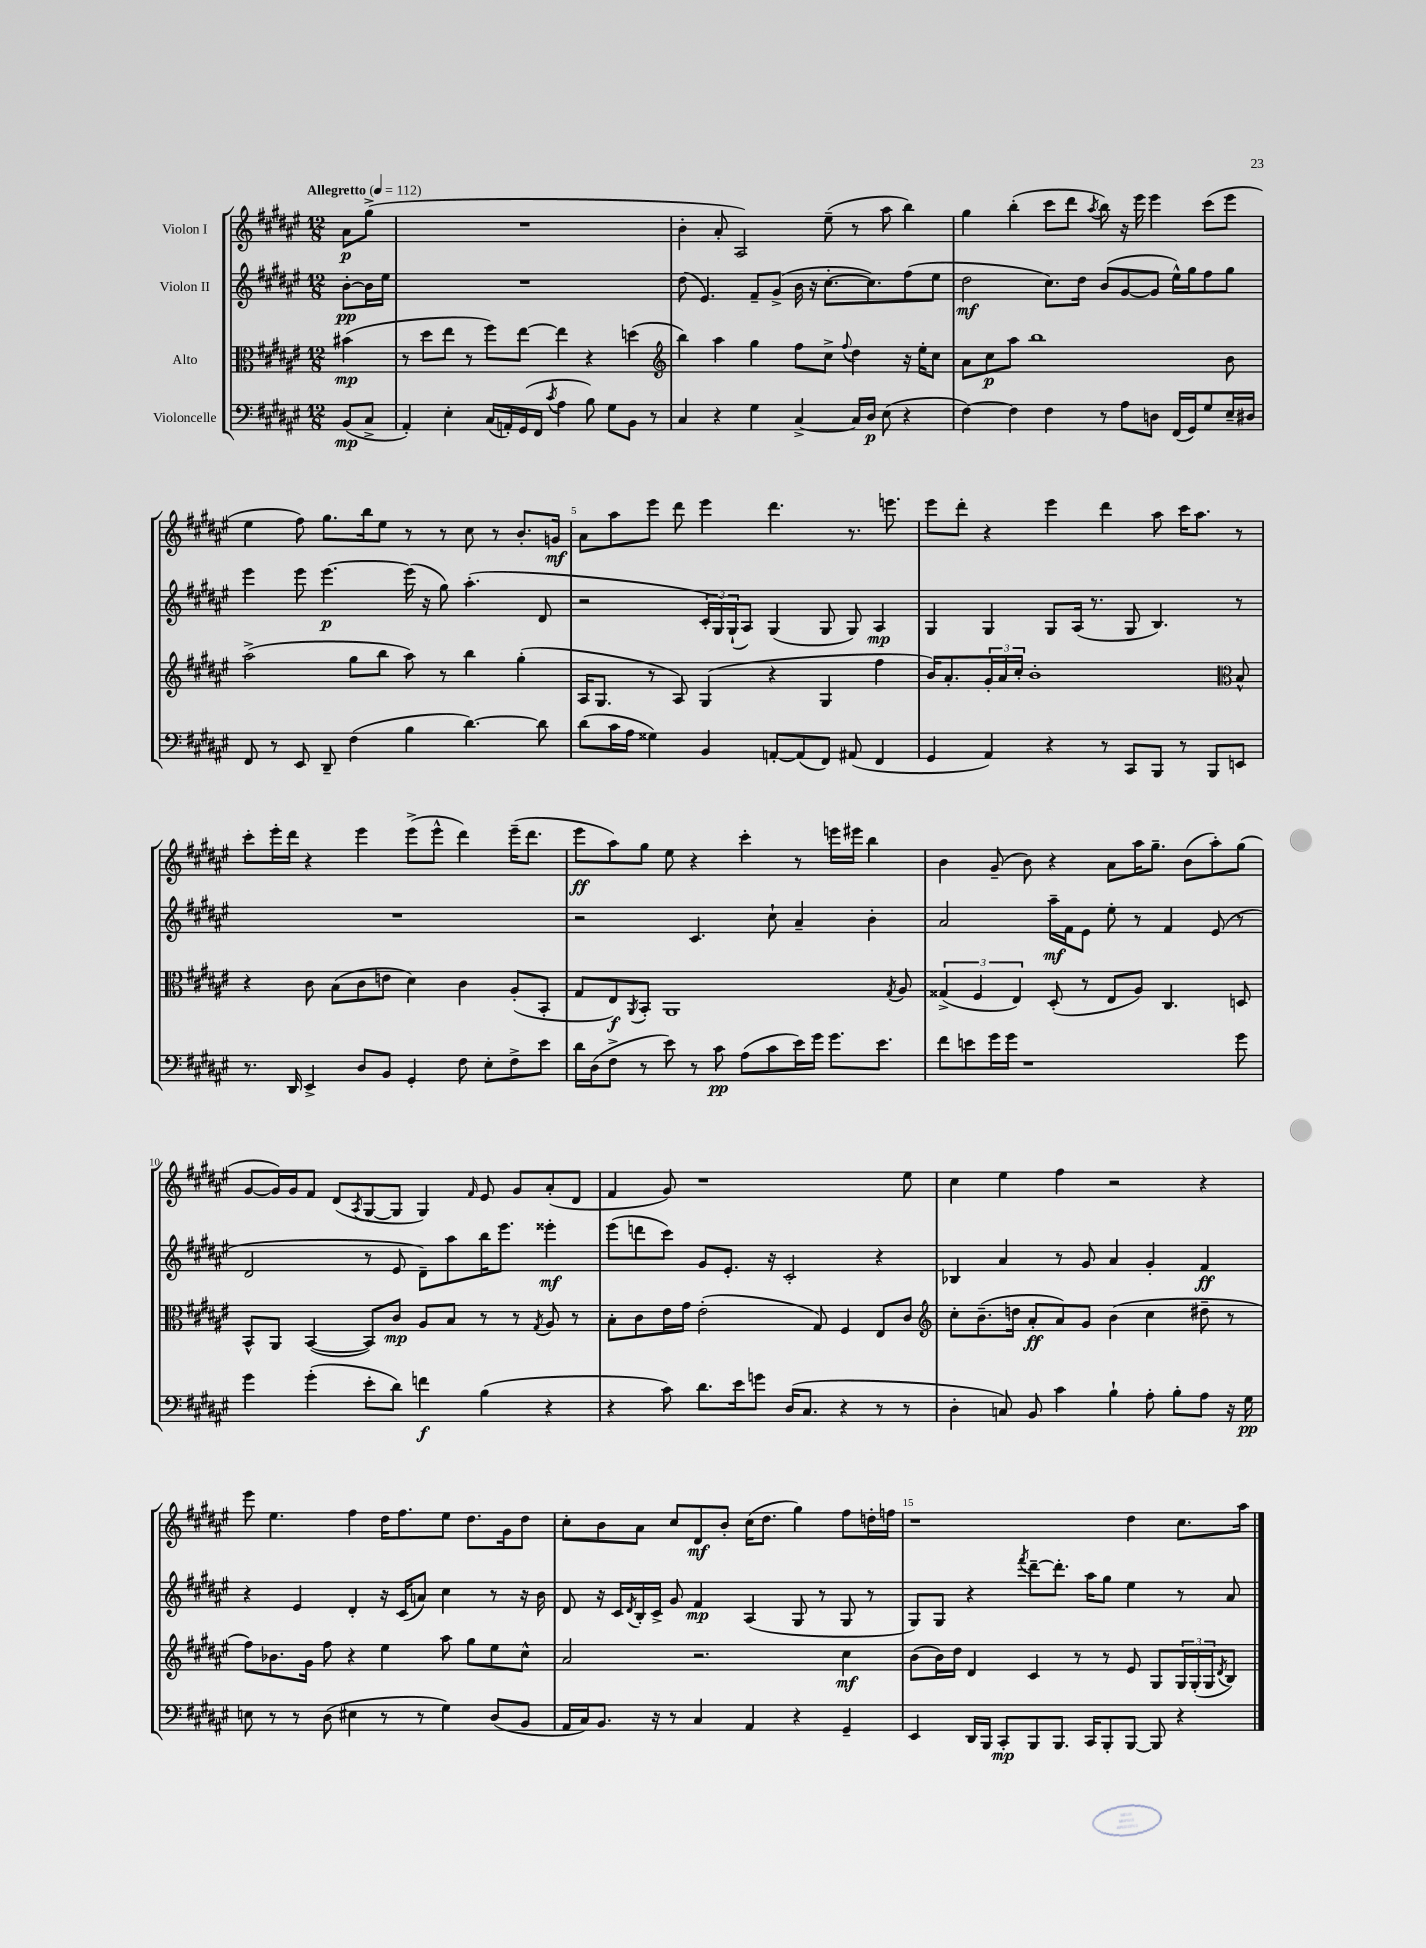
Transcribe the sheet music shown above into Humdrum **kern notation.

**kern	**kern	**kern	**kern
*staff4	*staff3	*staff2	*staff1
*clefF4	*clefC3	*clefG2	*clefG2
*k[f#c#g#d#a#e#]	*k[f#c#g#d#a#e#]	*k[f#c#g#d#a#e#]	*k[f#c#g#d#a#e#]
*M12/8	*M12/8	*M12/8	*M12/8
*MM112	*MM112	*MM112	*MM112
(8BB	(4b#	[8b'	8a#
8C#^	.	16b]	(8gg#^
.	.	16ee#	.
=	=	=	=
4AA#')	8r	1.r	1.r
.	8dd#	.	.
4E#'	8ee#	.	.
.	8r	.	.
(16C#	8ff#)	.	.
16AA')	.	.	.
(16GG#	[8ee#	.	.
16FF#	.	.	.
8qc#	.	.	.
4A#	4ee#]	.	.
8B)	4r	.	.
8G#	.	.	.
8BB	(4dd	.	.
8r	.	.	.
=	=	=	=
*	*clefG2	*	*
4C#	4bb)	(8dd#	4b'
.	.	4.e#)	.
4r	4aa#	.	8a#'
.	.	.	2A#)
4G#	4gg#	8f#~	.
.	.	(8g#^	.
[4C#^	8ff#	16b	.
.	.	16r	.
.	8cc#^	[8.cc#'	(8ee#~
.	8qqff#	.	.
16C#]	4dd#	.	8r
16D#	.	8.cc#])	.
(8E#	.	.	8aa#
4r	16r	(8ff#	4bb)
.	16ee#'	.	.
.	8cc#	8ee#	.
=	=	=	=
[4F#)	8a#	2dd#	4gg#
.	8cc#	.	.
4F#]	8aa#	.	(4bb'
.	1bb	.	.
4F#	.	8.cc#)	8ccc#
.	.	.	8ddd#
.	.	16dd#	.
.	.	.	8qaa#
8r	.	(8b	8bb)
8A#	.	[8g#	16r
.	.	.	16eee#
8D	.	8g#]	4eee#
(16FF#	.	16ee#^^)	.
16GG#)	.	16gg#	.
8G#	.	8ff#	(8ccc#
16E#~	8b	8gg#	8eee#
16D#	.	.	.
=	=	=	=
8FF#	(2aa#^	4eee#	4ee#
8r	.	.	.
8EE#	.	8eee#	8ff#)
8DD#~	.	[4.eee#	8.gg#
(4F#	8gg#	.	.
.	.	.	16bb
.	8bb	.	8ee#
4B	8aa#)	(16eee#]	8r
.	.	16r	.
.	8r	8gg#)	8r
[4.d#)	4bb	(4.aa#'	8cc#
.	.	.	8r
.	(4gg#'	.	8.b'
8d#]	.	8d#	.
.	.	.	16g
=	=	=	=
(8d#	16A#	2r	8a#
.	8.G#	.	.
16c#	.	.	8aa#
16A#	.	.	.
4G##)	8r	.	8eee#
.	8A#)	.	8ddd#
4BB	(4G#	24c#'	4eee#
.	.	24G#)	.
.	.	(24G#`	.
.	.	8A#)	.
[8AA'	4r	(4G#	4.ddd#
(8AA]	.	.	.
8FF#)	4G#	8G#	.
(8AA#	.	8G#)	8.r
4FF#	4ff#	4A#	.
.	.	.	8.eee
=	=	=	=
4GG#	16b)	4G#	8eee#
.	8.a#'	.	.
.	.	.	8ddd#'
4AA#)	24g#'	4G#	4r
.	24a#	.	.
.	24cc#'	.	.
.	1b'	.	.
4r	.	8G#	4eee#
.	.	(16A#	.
.	.	8.r	.
8r	.	.	4ddd#
8CC#	.	8G#	.
8BBB	.	4.B)	8aa#
8r	.	.	16ccc#
.	.	.	8.aa#
8BBB	.	.	.
*	*clefC3	*	*
8EE	8B^^	8r	8r
=	=	=	=
8.r	4r	1.r	8ccc#'
.	.	.	16eee#'
16DD#	.	.	16ddd#
4EE#^	8c#	.	4r
.	(8B	.	.
8D#	8c#	.	4eee#
8BB	8e	.	.
4GG#'	4d#)	.	(8eee#^
.	.	.	8eee#^^
8F#	4c#	.	4ddd#)
8E#'	.	.	.
8F#^	(8A#'	.	(16eee#~
.	.	.	8.ddd#
8e#	8BB'	.	.
=	=	=	=
16d#	8G#	2r	8eee#
(16D#	.	.	.
8F#^	8E#)	.	8aa#)
.	8qAA#	.	.
8r	8BB'	.	8gg#
8e#)	1AA#	.	8ee#
8r	.	4.c#	4r
8c#	.	.	.
(8A#	.	.	4ccc#'
8c#	.	8cc#`	.
16e#)	.	4a#~	8r
16g#	.	.	.
8.g#	.	.	16eee
.	.	.	16eee#
.	.	4b'	4bb
8.e#	.	.	.
.	8qG#	.	.
.	8A#	.	.
=	=	=	=
8f#	(6G##^	2a#	4b
8e	.	.	.
.	6F#	.	.
16g#	.	.	(8g#~
16g#	.	.	.
.	6E#)	.	.
1r	.	.	8b)
.	(8D#'	16aa#~	4r
.	.	16f#	.
.	8r	8e#	.
.	8E#	8ee#'	8a#
.	8A#)	8r	16aa#
.	.	.	8.gg#~
.	4.C#	4f#	.
.	.	.	(8b
.	.	(8e#	8aa#')
8g#	8D	8r	(8gg#
=	=	=	=
4g#	8BB^^	2d#	[8g#
.	8AA#	.	16g#])
.	.	.	16g#
(4g#'	([4BB	.	8f#
.	.	.	(8d#
.	.	.	8qA#
8e#'	8BB])	8r	[8G#
8d#)	8c#	8e#	8G#]
4f	8A#	8d#~)	4G#)
.	8B	8aa#	.
.	.	.	16qqf#
(4B	8r	16bb	8e#
.	.	8.eee#	.
.	8r	.	8g#
.	8qG#	.	.
4r	8A#	4eee##'	(8a#'
.	8r	.	8d#
=	=	=	=
4r	8B'	(8eee#	4f#
.	8c#	8ddd	.
8c#)	16e#	8ccc#)	8g#)
.	16g#	.	.
8.d#	(2e#'	8g#	1r
.	.	8.e#'	.
16e#	.	.	.
8g	.	.	.
.	.	16r	.
(16D#	.	2c#'	.
8.C#	.	.	.
.	8G#)	.	.
4r	4F#	.	.
8r	8E#	4r	.
8r	8c#	.	8ee#
=	=	=	=
*	*clefG2	*	*
4D#'	8cc#'	4B-	4cc#
.	(8.b~	.	.
8C)	.	4a#	4ee#
.	16dd	.	.
8BB	8a#'	.	.
4c#	8a#)	8r	4ff#
.	8g#	8g#	.
4B`	(4b	4a#	2r
8A#'	4cc#	4g#'	.
8B'	.	.	.
8A#	8dd#~	4f#	4r
16r	8r	.	.
16G#	.	.	.
=	=	=	=
8E	8ff#)	4r	8eee#
8r	8.b-	.	4.ee#
8r	.	4e#	.
.	16g#	.	.
(8D#	8ff#	.	.
4E#	4r	4d#'	4ff#
8r	4ee#	16r	16dd#
.	.	(16c#	8.ff#
8r	.	8a)	.
4G#)	8aa#	4cc#	8ee#
.	8gg#	.	8.dd#
(8D#	8ee#	8r	.
.	.	.	16g#
8BB	8cc#^^	16r	8dd#
.	.	16b	.
=	=	=	=
16AA#	2a#	8d#	8cc#'
16C#)	.	.	.
8.BB	.	16r	8b
.	.	16c#	.
.	.	8qd#	.
.	.	16B'	8a#
16r	.	16c#^	.
8r	.	8g#	8cc#
4C#	2.r	4f#	8d#
.	.	.	8b'
4AA#	.	(4A#	(16cc#
.	.	.	8.dd#
4r	.	8G#	4gg#)
.	.	8r	.
4GG#~	4cc#	8G#	8ff#
.	.	8r	16dd'
.	.	.	16ff
=	=	=	=
4EE#	(8b	8G#)	1r
.	16b)	8G#	.
.	16dd#	.	.
16DD#	4d#	4r	.
16BBB	.	.	.
8CC#'	.	.	.
.	.	8qfff#	.
8BBB	4c#	[8ddd#~	.
8.BBB	.	8.ddd#']	.
.	8r	.	.
16CC#	.	16aa#	.
8BBB'	8r	8gg#	.
[8BBB	8e#	4ee#	4dd#
8BBB]	8G#	.	.
4r	24G#	8r	8.cc#
.	(24G#'	.	.
.	24G#	.	.
.	8qd#	.	.
.	8B)	8a#	.
.	.	.	16aa#
==	==	==	==
*-	*-	*-	*-
